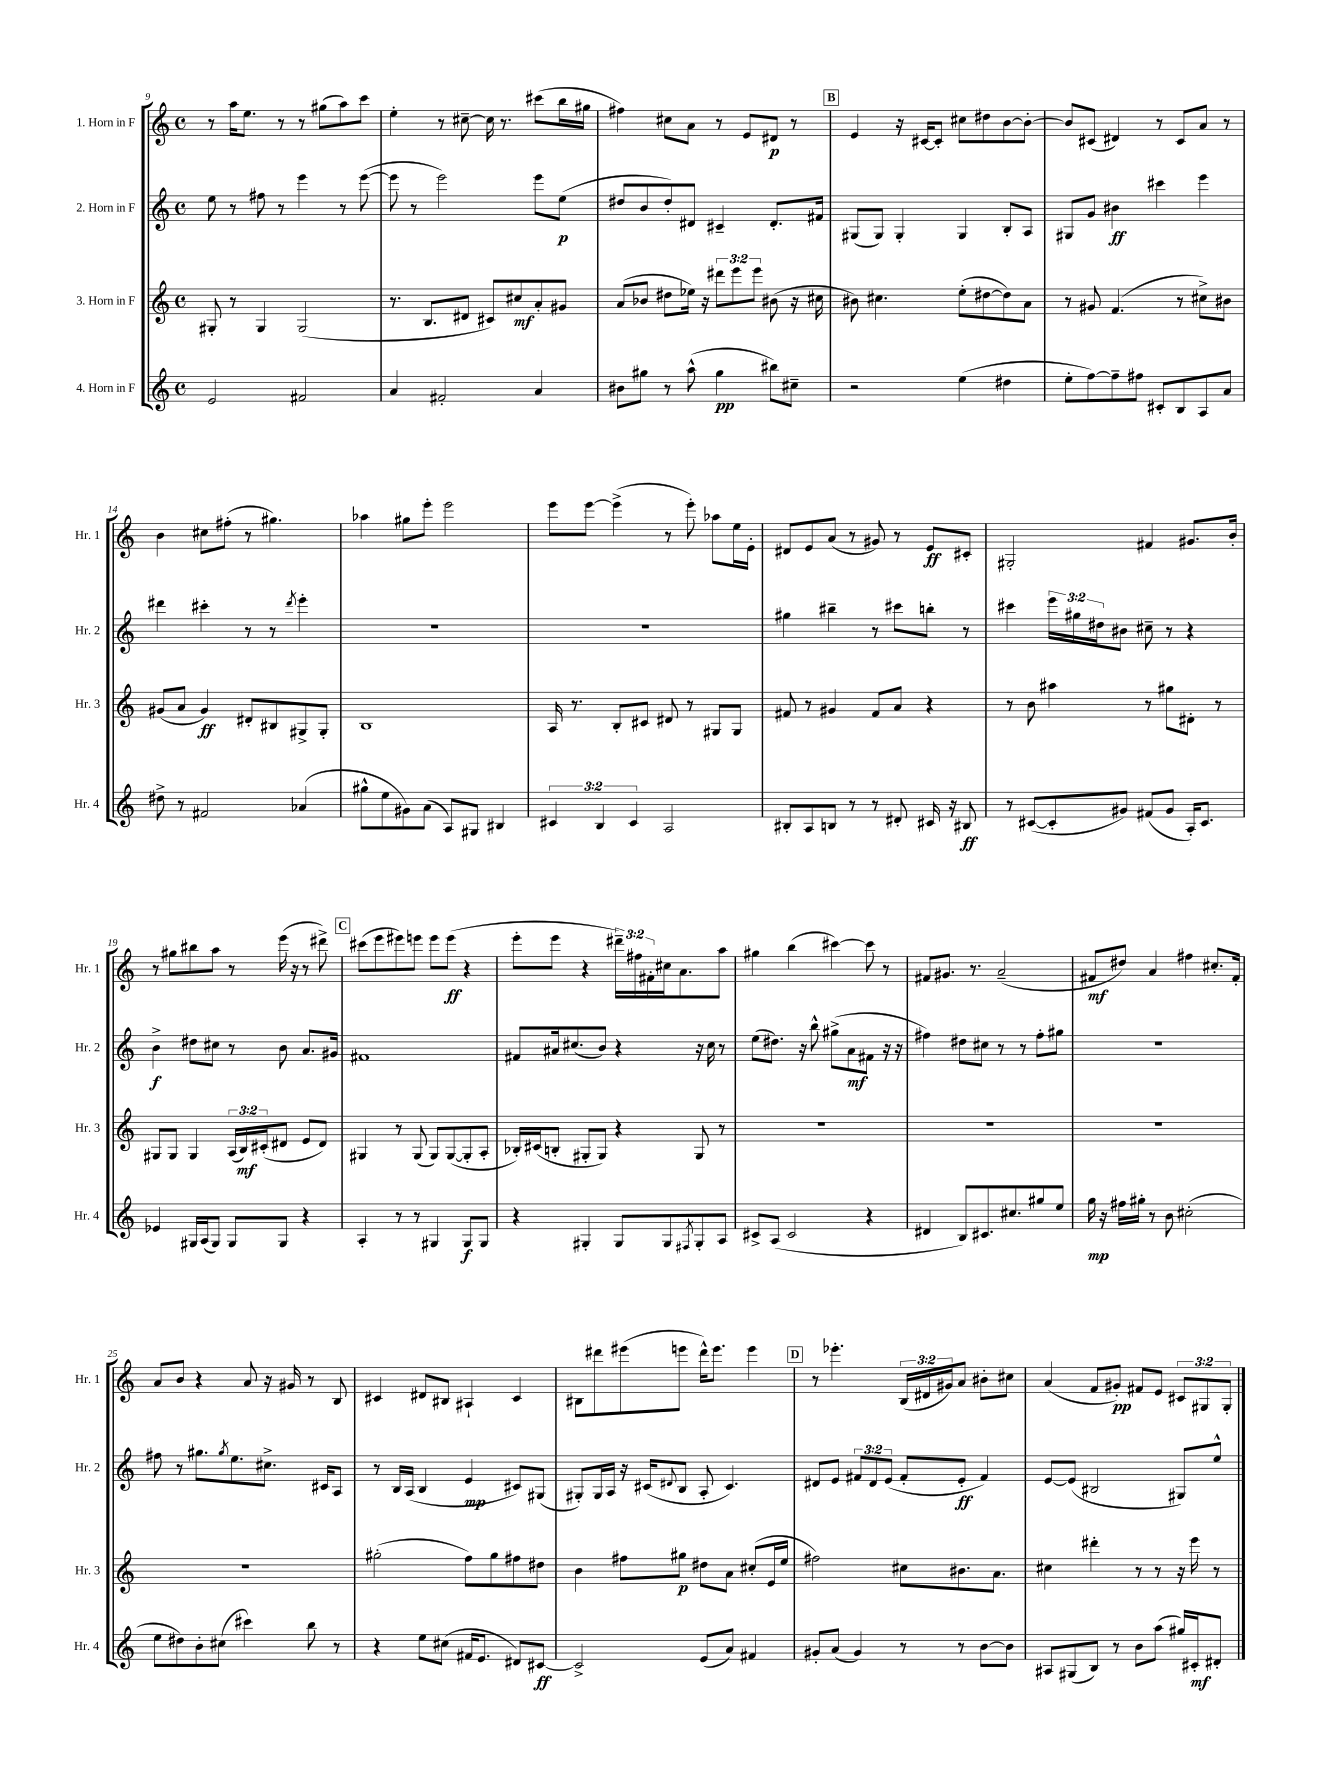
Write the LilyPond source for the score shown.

<<
\new StaffGroup <<
\new Staff = "s0" \with { instrumentName = "1. Horn in F" shortInstrumentName = "Hr. 1" } {
    \clef treble \key c \major \defaultTimeSignature \time 4/4 \override Staff.TupletNumber.text = #tuplet-number::calc-fraction-text
    r8 a''16 e''8. r8 r8 gis''8( a''8) c'''8 |
    e''4-. r8 cis''8~-- cis''16 r8. cis'''8( b''16 gis''16 |
    fis''4) cis''8 a'8 r8 e'8 dis'8\p r8 |
    \mark \markup { \box "B" } e'4 r16 cis'16~ cis'8-. cis''8 dis''8 b'8~ b'8~-. |
    b'8 cis'8( dis'4) r8 cis'8 a'8 r8 |
    b'4 cis''8 fis''8-.( r8 gis''4.) |
    aes''4 gis''8 e'''8-. e'''2 |
    e'''8 e'''8~ e'''4->( r8 e'''8-.) aes''8 e''16 e'16-. |
    dis'8 e'8 a'8( r8 gis'8) r8 e'8\ff cis'8-. |
    gis2-. fis'4 gis'8. b'16-. |
    r8 gis''8 bis''8 a''8 r8 e'''16( r16 r8 dis'''8->) |
    \mark \markup { \box "C" } cis'''8( e'''8 eis'''8) e'''8 e'''8 e'''8\ff( r4 |
    e'''8-. e'''8 r4 \tuplet 3/2 { dis'''16--) fis''16 fis'16-. } cis''16 a'8. a''8 |
    gis''4 b''4( cis'''4~) cis'''8 r8 |
    fis'8 gis'8. r8. a'2--( |
    fis'8\mf dis''8) a'4 fis''4 cis''8.-. fis'16-. |
    a'8 b'8 r4 a'8 r16 gis'16 r8 b8 |
    cis'4 dis'8 bis8 ais4-! cis'4 |
    bis8 dis'''8 eis'''8( e'''8 dis'''16-^) e'''8. e'''4 |
    \mark \markup { \box "D" } r8 ees'''4.-. \tuplet 3/2 { b16( dis'16 gis'16) } a'8 bis'8-. cis''8 |
    a'4( f'8 gis'8-.\pp) fis'8 e'8 \tuplet 3/2 { cis'8 gis8 gis8-. } \bar "|." |
}
\new Staff = "s1" \with { instrumentName = "2. Horn in F" shortInstrumentName = "Hr. 2" } {
    \clef treble \key c \major \defaultTimeSignature \time 4/4 \override Staff.TupletNumber.text = #tuplet-number::calc-fraction-text
    e''8 r8 fis''8 r8 e'''4 r8 e'''8~( |
    e'''8 r8 e'''2) e'''8 e''8\p( |
    dis''8 b'8 dis''8-.) dis'8 cis'4-- dis'8.-. fis'16 |
    \mark \markup { \box "B" } gis8( gis8) gis4-. gis4 b8-. a8 |
    gis8 g'8 bis'4\ff cis'''4 e'''4 |
    dis'''4 cis'''4-. r8 r8 \acciaccatura { dis'''8 } e'''4-. |
    r1 |
    R1 |
    gis''4 bis''4-- r8 cis'''8 b''8-. r8 |
    cis'''4 \tuplet 3/2 { e'''16 gis''16 dis''16 } bis'8 cis''8-- r8 r4 |
    b'4->\f dis''8 cis''8 r8 b'8 a'8. gis'16 |
    \mark \markup { \box "C" } fis'1 |
    fis'8 ais'16 cis''8.( b'8) r4 r16 cis''16 r8 |
    e''8( dis''8.) r16 b''8-^ gis''8->( a'8\mf fis'8 r16 r16 |
    fis''4) dis''8 cis''8 r8 r8 fis''8-. gis''8 |
    R1 |
    fis''8 r8 gis''8. \acciaccatura { gis''8 } e''8. cis''8.-> cis'16 a8 |
    r8 b16 a16( b4 e'4\mp cis'8) gis8( |
    gis8-.) gis16 a16 r16 cis'16( \appoggiatura { dis'8 } b8 a8-. cis'4.) |
    \mark \markup { \box "D" } dis'8 e'8 \tuplet 3/2 { fis'8 dis'8 e'8( } fis'8-. e'8-.\ff fis'4) |
    e'8~ e'8( bis2 gis8) e''8-^ \bar "|." |
}
\new Staff = "s2" \with { instrumentName = "3. Horn in F" shortInstrumentName = "Hr. 3" } {
    \clef treble \key c \major \defaultTimeSignature \time 4/4 \override Staff.TupletNumber.text = #tuplet-number::calc-fraction-text
    gis8-. r8 gis4 gis2( |
    r8. b8. dis'8 cis'8) cis''8\mf a'8-. gis'8 |
    a'8( bes'8 dis''8 ees''16) r16 \tuplet 3/2 { dis'''8 e'''8 e'''8 } bis'8( r16 cis''16 |
    \mark \markup { \box "B" } bis'8) cis''4. e''8-.( dis''8~ dis''8) a'8 |
    r8 gis'8 f'4.( r8 cis''8->) bis'8 |
    gis'8( a'8 gis'4\ff) dis'8-. bis8 gis8-> gis8-. |
    b1 |
    a16 r8. b8-. cis'8 dis'8 r8 gis8 gis8 |
    fis'8 r8 gis'4 fis'8 a'8 r4 |
    r8 b'8 ais''4 r8 gis''8 dis'8-. r8 |
    gis8 gis8 gis4 \tuplet 3/2 { a16( b16\mf) cis'16-.( } dis'8 e'8 dis'8) |
    \mark \markup { \box "C" } gis4 r8 gis8( gis8) gis8~( gis8-. a8-. |
    bes16-.) cis'16( b8-. gis8-. gis8) r4 gis8 r8 |
    R1 |
    R1 |
    R1 |
    R1 |
    gis''2-.( f''8) gis''8 fis''8 dis''8 |
    b'4 fis''8 gis''8\p dis''8 a'8 cis''8-.( e'16 e''16 |
    \mark \markup { \box "D" } fis''2) cis''8 bis'8. a'8. |
    cis''4 dis'''4-. r8 r8 r16 e'''16 r8 \bar "|." |
}
\new Staff = "s3" \with { instrumentName = "4. Horn in F" shortInstrumentName = "Hr. 4" } {
    \clef treble \key c \major \defaultTimeSignature \time 4/4 \override Staff.TupletNumber.text = #tuplet-number::calc-fraction-text
    e'2 fis'2 |
    a'4 fis'2-. a'4 |
    bis'8 gis''8 r8 a''8-^( gis''4\pp bis''8) cis''8-- |
    \mark \markup { \box "B" } r2 e''4( dis''4 |
    e''8-. f''8~) f''8-- fis''8 cis'8-. b8 a8 a'8 |
    dis''8-> r8 fis'2 aes'4( |
    gis''8-^ e''8 gis'8) a'8( a8) gis8 bis4 |
    \tuplet 3/2 { cis'4 b4 cis'4 } a2 |
    bis8-. a8 b8 r8 r8 dis'8-. cis'16 r16 bis8\ff |
    r8 cis'8~( cis'8-. gis'8) fis'8( gis'8 a16-.) cis'8. |
    ees'4 gis16 a16( gis8) gis8 gis8 r4 |
    \mark \markup { \box "C" } a4-. r8 r8 gis4 gis8\f gis8 |
    r4 gis4-. gis8 gis8 \acciaccatura { fis8 } gis8-. a8 |
    cis'8-> a8( cis'2 r4 |
    dis'4 b8) cis'8. cis''8. gis''8 e''8 |
    g''16\mp r16 fis''16 gis''16-. r8 b'8 cis''2-.( |
    e''8 dis''8) b'8-. cis''8( cis'''4) b''8 r8 |
    r4 e''8 cis''8( fis'16 e'8. dis'8) cis'8~\ff |
    cis'2-> e'8( a'8) fis'4 |
    \mark \markup { \box "D" } gis'8-. a'8( gis'4) r8 r8 b'8~ b'8 |
    ais8 gis8( b8) r8 b'8 a''8( gis''16) cis'16-.\mf dis'8-. \bar "|." |
}
>>
>>
\layout { \context { \Score currentBarNumber = #9 } }
